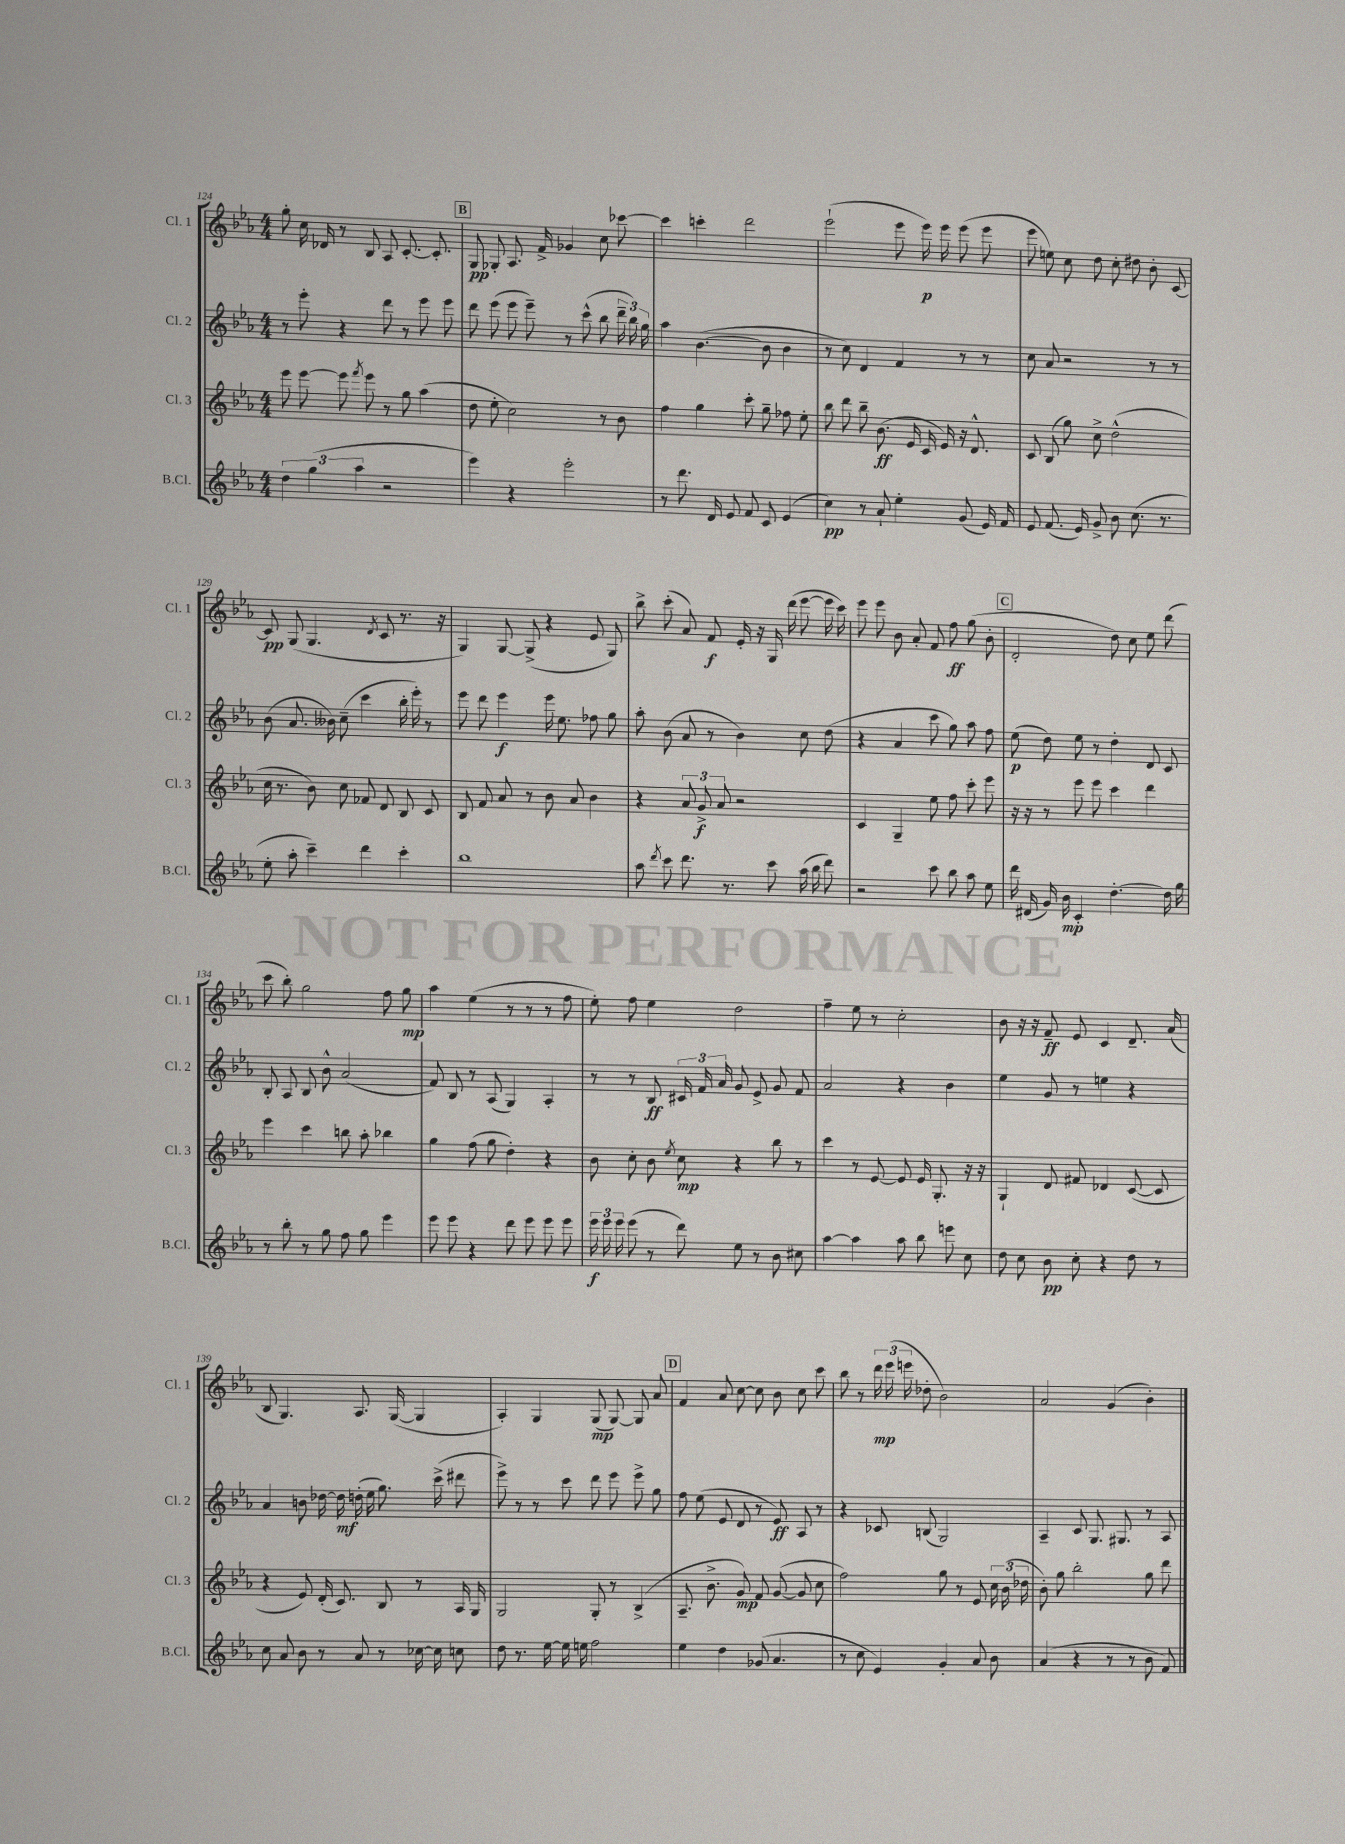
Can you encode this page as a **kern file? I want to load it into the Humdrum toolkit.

**kern	**dynam	**kern	**dynam	**kern	**dynam	**kern	**dynam
*part4	*part4	*part3	*part3	*part2	*part2	*part1	*part1
*staff4	*staff4	*staff3	*staff3	*staff2	*staff2	*staff1	*staff1
*I"B.Cl.	*	*I"Cl. 3	*	*I"Cl. 2	*	*I"Cl. 1	*
*I'B.Cl.	*	*I'Cl. 3	*	*I'Cl. 2	*	*I'Cl. 1	*
*clefG2	*	*clefG2	*	*clefG2	*	*clefG2	*
*k[b-e-a-]	*	*k[b-e-a-]	*	*k[b-e-a-]	*	*k[b-e-a-]	*
*M4/4	*	*M4/4	*	*M4/4	*	*M4/4	*
=124	=124	=124	=124	=124	=124	=124	=124
6dd\	.	8eee-\	.	8r	.	8gg'\	.
.	.	[8eee-\	.	8eee-'\	.	16cc\	.
(6gg\	.	.	.	.	.	.	.
.	.	.	.	.	.	16d-X/	.
.	.	8eee-\]	.	4r	.	8r	.
6aa-\	.	.	.	.	.	.	.
.	.	8qfff/	.	.	.	.	.
.	.	8eee-\	.	.	.	8B-/	.
2r	.	8r	.	8ddd\	.	8A-/	.
.	.	8gg\	.	8r	.	[8.c'/	.
.	.	(4aa-\	.	8eee-\	.	.	.
.	.	.	.	.	.	8.c'/]	.
.	.	.	.	8eee-\	.	.	.
!!LO:REH:place=s1:t=B
=125	=125	=125	=125	=125	=125	=125	=125
4eee-\)	.	8dd\	.	8ddd\	.	8G/	pp
.	.	8ee-'\	.	(8eee-\	.	8G-X'/	.
4r	.	2cc\)	.	8eee-\	.	8.A-/	.
.	.	.	.	8eee-~\)	.	.	.
.	.	.	.	.	.	16f^/	.
2eee-'\	.	.	.	8r	.	4g-X/	.
.	.	.	.	(8ccc^^\	.	.	.
.	.	8r	.	8bb-\	.	8cc\	.
.	.	8b-\	.	24ddd~\	.	[8ccc-X\	.
.	.	.	.	24bb-\)	.	.	.
.	.	.	.	24gg\	.	.	.
=126	=126	=126	=126	=126	=126	=126	=126
8r	.	4ff\	.	4aa-\	.	4ccc-\]	.
8.ddd\	.	.	.	.	.	.	.
.	.	4gg\	.	([4.b-\	.	4cccn'\	.
16d/	.	.	.	.	.	.	.
8e-/	.	.	.	.	.	.	.
8f/	.	8ccc'\	.	.	.	2ddd\	.
8c/	.	8gg~\	.	8b-\]	.	.	.
(4e-/	.	8ff-X\	.	4b-\	.	.	.
.	.	8ee-'\	.	.	.	.	.
=127	=127	=127	=127	=127	=127	=127	=127
4cc\)	pp	8bb-\	.	8r	.	(2eee-`\	.
.	.	8ddd\	.	8cc\)	.	.	.
8r	.	8bb-~\	.	4d/	.	.	.
8a-`/	.	(8.b-\	ff	.	.	.	.
4ee-'\	.	.	.	4f/	.	8eee-\	.
.	.	16e-/	.	.	.	.	.
.	.	16c/	.	.	.	16eee-\)	p
.	.	16e-/)	.	.	.	16eee-\	.
(8g/	.	16r	.	8r	.	(8eee-\	.
.	.	8.d^^/	.	.	.	.	.
16e-/)	.	.	.	8r	.	8eee-\	.
16f/	.	.	.	.	.	.	.
=128	=128	=128	=128	=128	=128	=128	=128
8e-/	.	8c/	.	8cc\	.	8eee-\	.
(8.f/	.	(8B-/	.	8a-/	.	8een\)	.
.	.	8gg\)	.	2r	.	8cc\	.
16e-/)	.	.	.	.	.	.	.
8g^/	.	8cc^\	.	.	.	8dd\	.
8b-\	.	(2dd^^\	.	.	.	8cc'\	.
(8.cc\	.	.	.	.	.	8dd#X\	.
.	.	.	.	8r	.	8b-'\	.
8.r	.	.	.	.	.	.	.
.	.	.	.	8r	.	[8c/	.
!!LO:LB:g=z
=129	=129	=129	=129	=129	=129	=129	=129
8ee-'\	.	16cc\	.	(8b-\	.	8c/]	pp
.	.	8.r	.	.	.	.	.
8aa-'\	.	.	.	8.a-/	.	(8G/	.
4ccc~\)	.	8b-\)	.	.	.	4.G/	.
.	.	.	.	16b--X\)	.	.	.
.	.	8cc\	.	(8cc~\	.	.	.
4ddd\	.	8f-X/	.	4ccc\	.	.	.
.	.	.	.	.	.	8qd/	.
.	.	8d/	.	.	.	8c/	.
4ccc'\	.	8B-/	.	16bb-'\	.	8.r	.
.	.	.	.	16eee-'\)	.	.	.
.	.	8c/	.	8r	.	.	.
.	.	.	.	.	.	16r	.
=130	=130	=130	=130	=130	=130	=130	=130
1bb-	.	8B-/	.	8eee-\	.	4G/)	.
.	.	8f/	.	8ddd\	.	.	.
.	.	8a-/	.	4eee-\	f	[8G/	.
.	.	8r	.	.	.	(8G^/]	.
.	.	8b-\	.	16eee-\	.	4r	.
.	.	.	.	8.ee-\	.	.	.
.	.	8a-/	.	.	.	.	.
.	.	4b-\	.	8ff-X\	.	8e-/	.
.	.	.	.	8gg\	.	8G/)	.
=131	=131	=131	=131	=131	=131	=131	=131
8aa-\	.	4r	.	8aa-'\	.	8bb-^\	.
8qddd/	.	.	.	.	.	.	.
8ccc\	.	.	.	(8b-\	.	(8ccc'\	.
8.ddd\	.	12a-/	.	8a-/	.	8a-/)	.
.	.	12g^/	f	.	.	.	.
.	.	.	.	8r	.	8f/	f
.	.	12a-/	.	.	.	.	.
8.r	.	.	.	.	.	.	.
.	.	2r	.	4b-\)	.	16e-'/	.
.	.	.	.	.	.	16r	.
8ccc\	.	.	.	.	.	16G/	.
.	.	.	.	.	.	(16ddd\	.
(16aa-\	.	.	.	8cc\	.	[8eee-\	.
16bb-\	.	.	.	.	.	.	.
8ddd\)	.	.	.	(8dd\	.	16eee-\]	.
.	.	.	.	.	.	16ccc\)	.
=132	=132	=132	=132	=132	=132	=132	=132
2r	.	4c/	.	4r	.	8eee-\	.
.	.	.	.	.	.	8eee-\	.
.	.	4G~/	.	4a-/	.	8b-\	.
.	.	.	.	.	.	8a-'/	.
8ccc\	.	8ee-\	.	8ccc\	.	8f/	.
8bb-\	.	8ff\	.	8gg\)	.	8ff\	ff
8aa-\	.	8ccc'\	.	8aa-\	.	(8gg\	.
8ee-\	.	8eee-\	.	8ff\	.	8b-'\	.
!!LO:REH:place=s1:t=C
=133	=133	=133	=133	=133	=133	=133	=133
16ddd\	.	16r	.	(8ee-\	p	2d'/	.
(16d#X/	.	16r	.	.	.	.	.
16g/)	.	8r	.	8dd\)	.	.	.
16b-\	mp	.	.	.	.	.	.
4c'/	.	8eee-\	.	8ee-\	.	.	.
.	.	8eee-\	.	8r	.	.	.
[4.dd'\	.	4ccc\	.	4dd'\	.	8dd\)	.
.	.	.	.	.	.	8cc\	.
.	.	4ddd\	.	8d/	.	8ee-\	.
16dd\]	.	.	.	8c/	.	(8ddd\	.
16gg\	.	.	.	.	.	.	.
!!LO:LB:g=z
=134	=134	=134	=134	=134	=134	=134	=134
8r	.	4eee-\	.	8B-'/	.	8ccc\	.
8bb-'\	.	.	.	8A-/	.	8bb-'\)	.
8r	.	4ccc\	.	8B-/	.	2gg\	.
8gg\	.	.	.	8b-^^\	.	.	.
8ff\	.	8bbn\	.	(2a-/	.	.	.
8gg\	.	8aa-'\	.	.	.	.	.
4eee-\	.	4bb-X\	.	.	.	8ff\	.
.	.	.	.	.	.	8gg\	mp
=135	=135	=135	=135	=135	=135	=135	=135
8eee-\	.	4gg\	.	8f/)	.	4aa-\	.
8eee-\	.	.	.	8B-/	.	.	.
4r	.	(8ff\	.	8r	.	(4ee-\	.
.	.	8gg\	.	(8A-/	.	.	.
8ddd\	.	4dd'\)	.	4G/)	.	8r	.
8eee-\	.	.	.	.	.	8r	.
8eee-\	.	4r	.	4A-'/	.	8r	.
8eee-\	.	.	.	.	.	8ff\	.
=136	=136	=136	=136	=136	=136	=136	=136
24eee-\	f	8b-\	.	8r	.	8ee-'\)	.
24eee-\	.	.	.	.	.	.	.
24eee-\	.	.	.	.	.	.	.
(8eee-\	.	8cc'\	.	8r	.	8ff\	.
8r	.	8b-\	.	8B-/	ff	4ee-\	.
.	.	8qee-/	.	.	.	.	.
8ddd\)	.	8cc\	mp	24c#X/	.	.	.
.	.	.	.	24f/	.	.	.
.	.	.	.	24a-/	.	.	.
8ee-\	.	4r	.	8g/	.	2dd\	.
8r	.	.	.	8e-^/	.	.	.
8b-\	.	8bb-\	.	8g/	.	.	.
8cc#X\	.	8r	.	8f/	.	.	.
=137	=137	=137	=137	=137	=137	=137	=137
[4aa-\	.	4ccc\	.	2a-/	.	4ff~\	.
4aa-\]	.	8r	.	.	.	8ee-\	.
.	.	[8e-/	.	.	.	8r	.
8aa-\	.	8e-/]	.	4r	.	2cc'\	.
8bb-\	.	16e-/	.	.	.	.	.
.	.	8.G'/	.	.	.	.	.
8eeen\	.	.	.	4b-\	.	.	.
8cc\	.	16r	.	.	.	.	.
.	.	16r	.	.	.	.	.
=138	=138	=138	=138	=138	=138	=138	=138
8dd\	.	4G`/	.	4ee-\	.	8b-\	.
8cc\	.	.	.	.	.	16r	.
.	.	.	.	.	.	16r	.
8b-\	pp	8d/	.	8g/	.	8f~/	ff
8cc'\	.	8f#X/	.	8r	.	8e-/	.
4r	.	4d-X/	.	4een\	.	4c/	.
8dd\	.	([8c/	.	4r	.	8.d~/	.
8r	.	8c/]	.	.	.	.	.
.	.	.	.	.	.	(16a-/	.
!!LO:LB:g=z
=139	=139	=139	=139	=139	=139	=139	=139
8cc\	.	4r	.	4a-/	.	8B-/	.
8a-/	.	.	.	.	.	4.G/)	.
8b-\	.	8e-/)	.	8bn\	.	.	.
8r	.	(16d'/	.	[16dd-X\	.	.	.
.	.	8.c/)	.	16dd-\]	mf	.	.
8a-/	.	.	.	(16ddn'\	.	8.A-/	.
.	.	.	.	16ee-\	.	.	.
8r	.	8B-/	.	8.gg\)	.	.	.
.	.	.	.	.	.	([16G/	.
[16cc-X\	.	8r	.	.	.	4G/]	.
16cc-\]	.	.	.	(16ccc^\	.	.	.
8ccn\	.	16A-/	.	8ddd#X\	.	.	.
.	.	16G/	.	.	.	.	.
=140	=140	=140	=140	=140	=140	=140	=140
8dd\	.	2G/	.	8eee-^\)	.	4A-'/)	.
8.r	.	.	.	8r	.	.	.
.	.	.	.	8r	.	4G/	.
[16ee-\	.	.	.	.	.	.	.
16ee-\]	.	.	.	8ccc\	.	.	.
16een\	.	.	.	.	.	.	.
2ff\	.	8G'/	.	8ddd\	.	(8G/	mp
.	.	8r	.	8eee-\	.	[8G/)	.
.	.	(4B-^/	.	8eee-^\	.	8G/]	.
.	.	.	.	8gg\	.	8a-/	.
!!LO:REH:place=s1:t=D
=141	=141	=141	=141	=141	=141	=141	=141
4ee-\	.	8.A-~/	.	8ff\	.	4f/	.
.	.	.	.	(8ee-\	.	.	.
.	.	8.b-^\	.	.	.	.	.
4dd\	.	.	.	8e-/	.	8a-/	.
.	.	8g/)	mp	8d/	.	[8cc\	.
(8g-X/	.	8f/	.	8r	.	8cc\]	.
4.a-/	.	([8g/	.	8e-/)	ff	8b-\	.
.	.	8g/]	.	8A-/	.	8cc\	.
.	.	8cc\	.	8r	.	8ccc\	.
=142	=142	=142	=142	=142	=142	=142	=142
8r	.	2ff\)	.	4r	.	8bb-\	.
8cc\	.	.	.	.	.	8r	.
4e-/)	.	.	.	8c-X/	.	24ddd\	mp
.	.	.	.	.	.	(24eee-\	.
.	.	.	.	.	.	24eeen\	.
.	.	.	.	(8Bn/	.	8dd-X'\	.
4g'/	.	8gg\	.	2G/)	.	2b-\)	.
.	.	8r	.	.	.	.	.
8a-/	.	8e-/	.	.	.	.	.
8b-\	.	24cc\	.	.	.	.	.
.	.	(24b-\	.	.	.	.	.
.	.	24dd-X\	.	.	.	.	.
=143	=143	=143	=143	=143	=143	=143	=143
(4a-/	.	8b-'\)	.	4A-~/	.	2a-/	.
.	.	8gg\	.	.	.	.	.
4r	.	2bb-'\	.	8c/	.	.	.
.	.	.	.	8.G/	.	.	.
8r	.	.	.	.	.	(4g/	.
.	.	.	.	8.G#X/	.	.	.
8r	.	.	.	.	.	.	.
8b-\	.	8gg\	.	8r	.	4b-'\)	.
8f/)	.	8ddd\	.	8A-/	.	.	.
==	==	==	==	==	==	==	==
*-	*-	*-	*-	*-	*-	*-	*-
